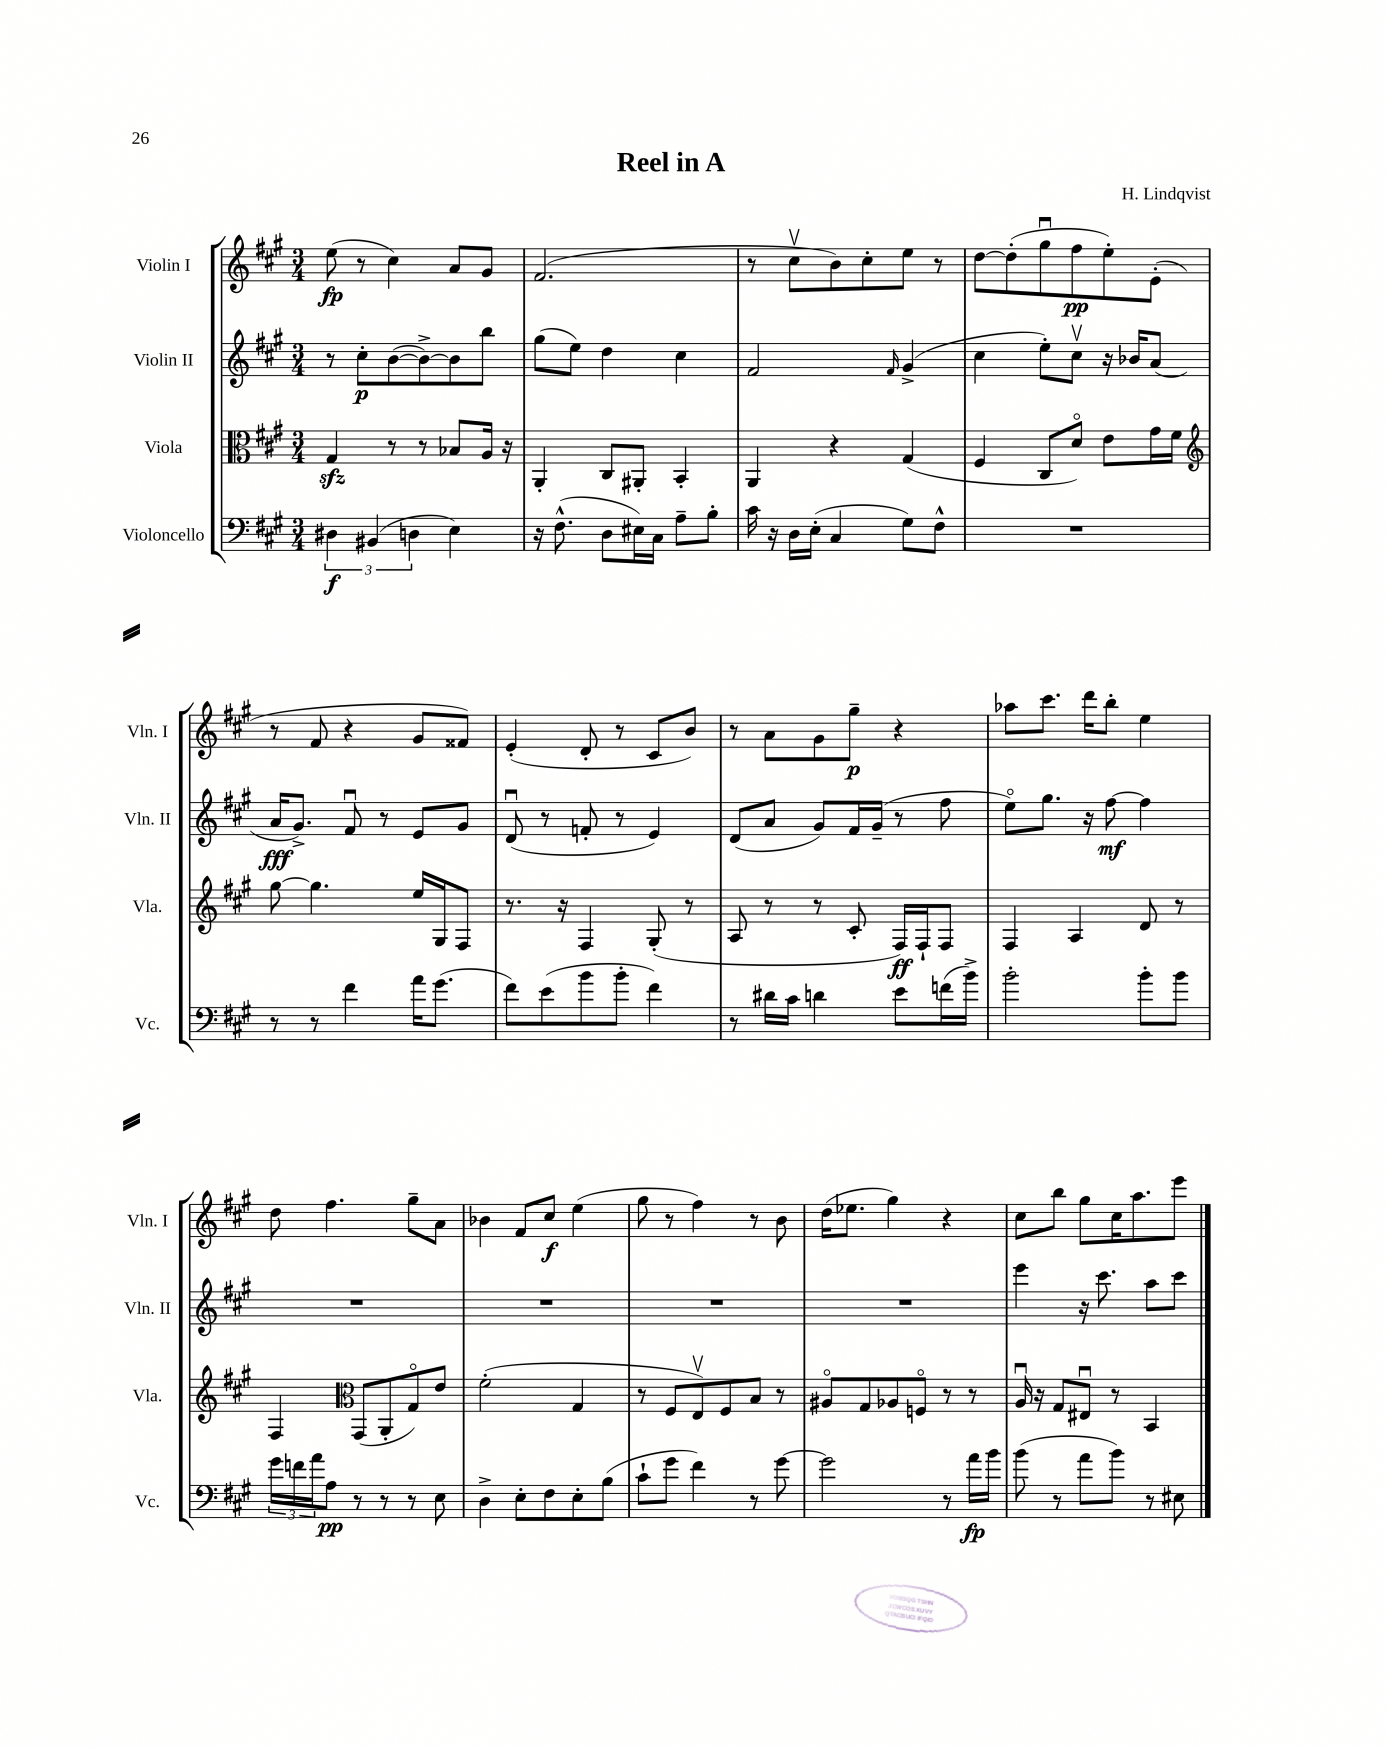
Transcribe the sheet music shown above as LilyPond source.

\header { title = "Reel in A" composer = "H. Lindqvist" }
<<
\new StaffGroup <<
\new Staff = "s0" \with { instrumentName = "Violin I" shortInstrumentName = "Vln. I" } {
    \clef treble \key a \major \numericTimeSignature \time 3/4
    e''8\fp( r8 cis''4) a'8 gis'8 |
    fis'2.( |
    r8 cis''8\upbow b'8) cis''8-. e''8 r8 |
    d''8~ d''8-.( gis''8\downbow fis''8\pp e''8-.) e'8-.( |
    r8 fis'8 r4 gis'8 fisis'8) |
    e'4-.( d'8-. r8 cis'8 b'8) |
    r8 a'8 gis'8 gis''8--\p r4 |
    aes''8 cis'''8. d'''16 b''8-. e''4 |
    d''8 fis''4. gis''8-- a'8 |
    bes'4 fis'8 cis''8\f e''4( |
    gis''8 r8 fis''4) r8 b'8 |
    d''16( ees''8. gis''4) r4 |
    cis''8 b''8 gis''8 cis''16 a''8. e'''8 \bar "|." |
}
\new Staff = "s1" \with { instrumentName = "Violin II" shortInstrumentName = "Vln. II" } {
    \clef treble \key a \major \numericTimeSignature \time 3/4
    r8 cis''8-.\p b'8~( b'8~->) b'8 b''8 |
    gis''8( e''8) d''4 cis''4 |
    fis'2 \grace { fis'16 } gis'4->( |
    cis''4 e''8-.) cis''8\upbow r16 bes'16 a'8( |
    a'16\fff gis'8.->) fis'8\downbow r8 e'8 gis'8 |
    d'8\downbow( r8 f'8-. r8 e'4) |
    d'8( a'8 gis'8) fis'16 gis'16--( r8 fis''8 |
    e''8\flageolet) gis''8. r16 fis''8~\mf fis''4 |
    R2. |
    R2. |
    R2. |
    R2. |
    e'''4 r16 cis'''8. a''8 cis'''8 \bar "|." |
}
\new Staff = "s2" \with { instrumentName = "Viola" shortInstrumentName = "Vla." } {
    \clef alto \key a \major \numericTimeSignature \time 3/4
    gis4\sfz r8 r8 bes8 a16 r16 |
    a,4-. cis8 ais,8-. b,4-. |
    a,4 r4 gis4( |
    fis4 cis8 d'8\flageolet) e'8 gis'16 fis'16 |
    \clef treble gis''8~ gis''4. e''16 gis16 fis8 |
    r8. r16 fis4 gis8-.( r8 |
    a8 r8 r8 cis'8-. fis16\ff) fis16-! fis8 |
    fis4 a4 d'8 r8 |
    fis4 \clef alto gis,8( a,8-. gis8\flageolet) e'8 |
    fis'2-.( gis4 |
    r8 fis8 e8\upbow) fis8 b8 r8 |
    ais8\flageolet gis8 aes8 f8\flageolet r8 r8 |
    a16\downbow r16 gis8 eis8\downbow r8 b,4 \bar "|." |
}
\new Staff = "s3" \with { instrumentName = "Violoncello" shortInstrumentName = "Vc." } {
    \clef bass \key a \major \numericTimeSignature \time 3/4
    \tuplet 3/2 { dis4\f bis,4( d4 } e4) |
    r16 fis8.-^( d8 eis16) cis16 a8-- b8-. |
    cis'16 r16 d16 e16-.( cis4 gis8) fis8-^ |
    R2. |
    r8 r8 fis'4 a'16 gis'8.( |
    fis'8) e'8( b'8 b'8-. fis'4) |
    r8 dis'16 cis'16 d'4 e'8 f'16( b'16->) |
    b'2-. b'8-. b'8 |
    \tuplet 3/2 { gis'16 f'16 a'16 } a8\pp r8 r8 r8 e8 |
    d4-> e8-. fis8 e8-. b8( |
    cis'8-! gis'8 fis'4) r8 gis'8~ |
    gis'2 r8 a'16\fp b'16 |
    b'8( r8 a'8 b'8) r8 eis8 \bar "|." |
}
>>
>>
\layout { \context { \Score \remove "Bar_number_engraver" } }
